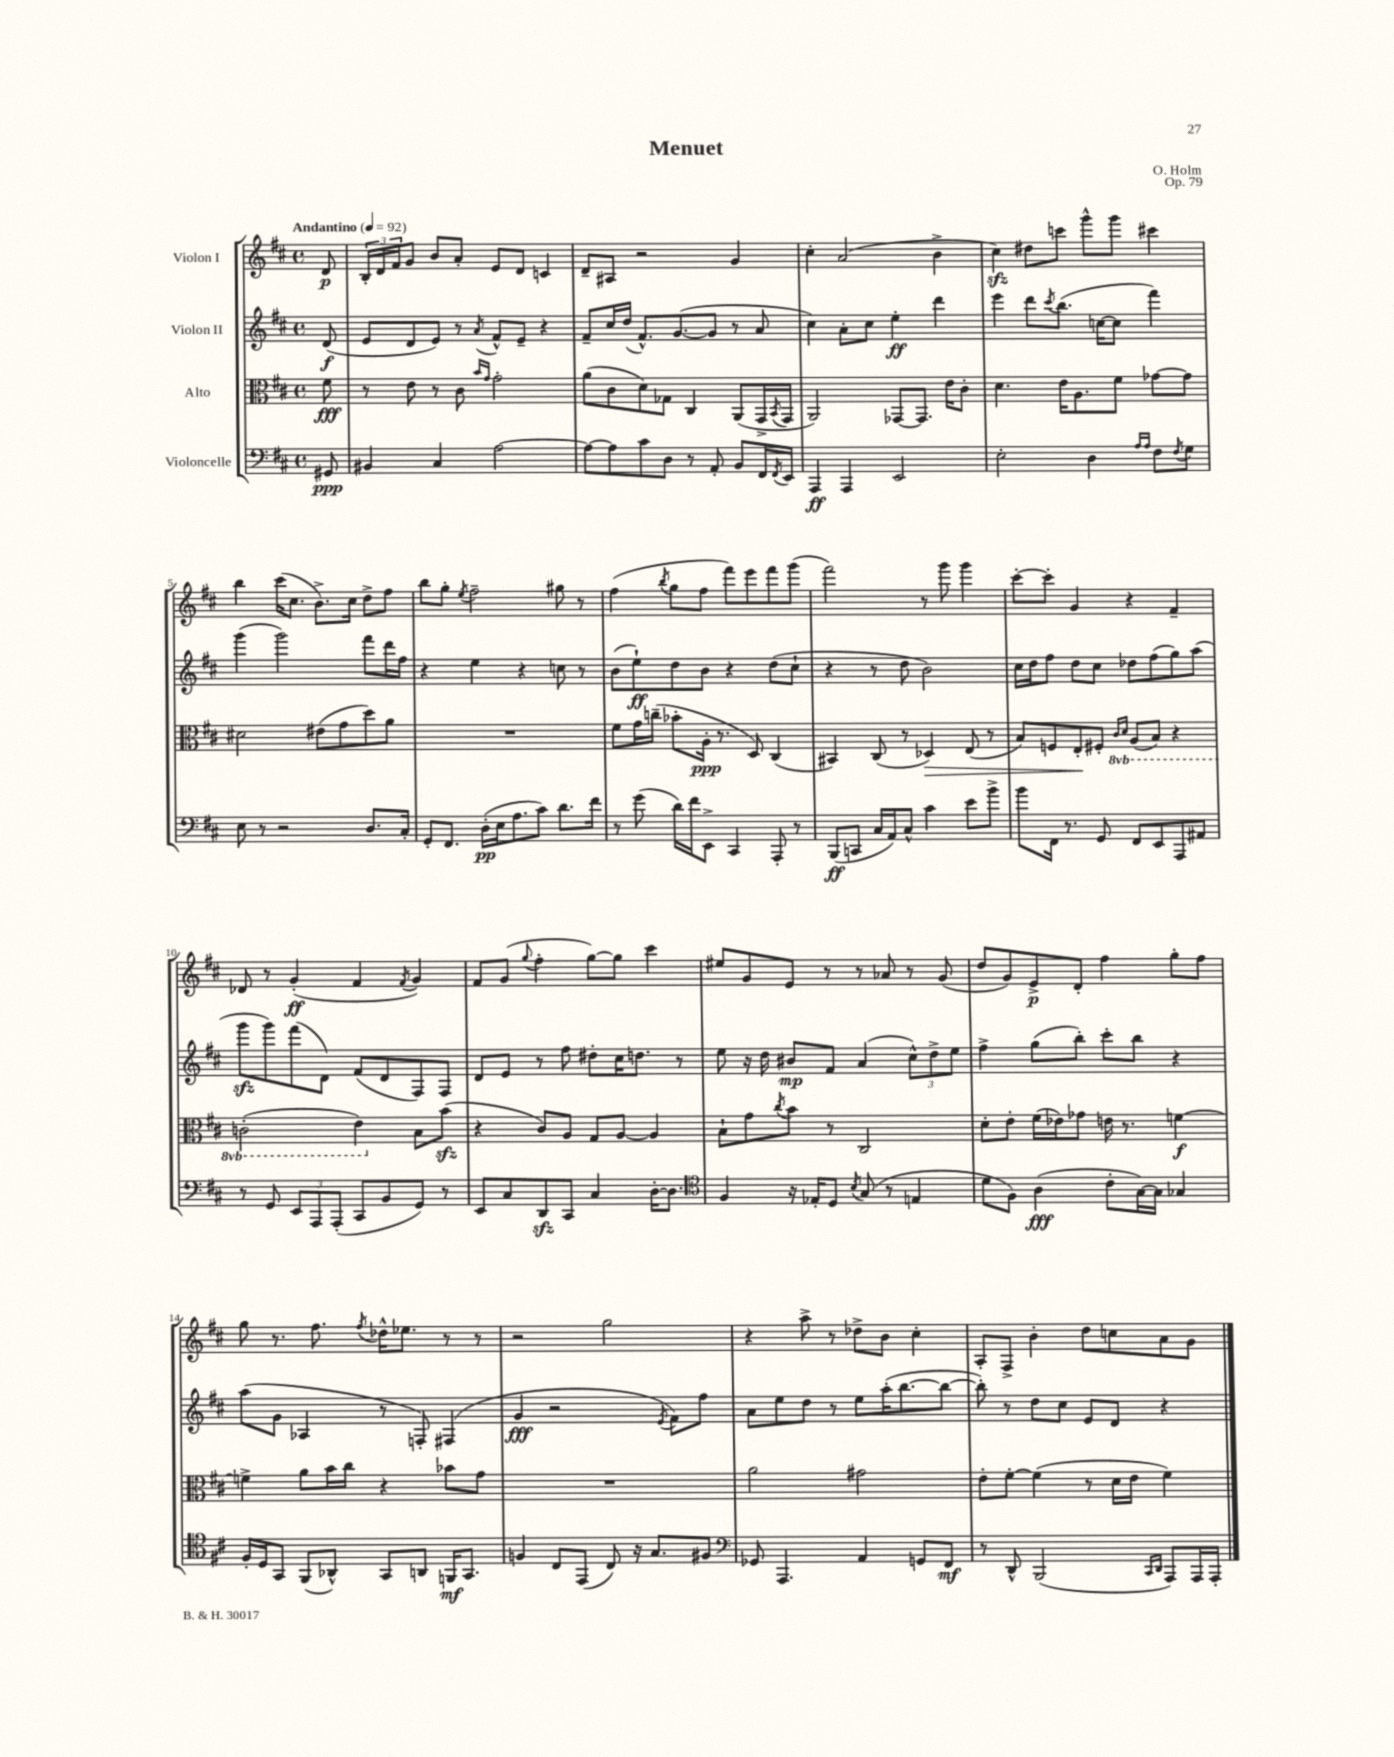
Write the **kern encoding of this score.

**kern	**kern	**kern	**kern
*staff4	*staff3	*staff2	*staff1
*clefF4	*clefC3	*clefG2	*clefG2
*k[f#c#]	*k[f#c#]	*k[f#c#]	*k[f#c#]
*M4/4	*M4/4	*M4/4	*M4/4
*met(c)	*met(c)	*met(c)	*met(c)
*MM92	*MM92	*MM92	*MM92
8GG#	8f#	(8d	8d
=	=	=	=
4BB#	8r	8e	24B'
.	.	.	24d
.	.	.	24f#
.	8e	8d	8g
4C#	8r	8e)	8b
.	8c#	8r	8a'
.	16qqb	.	.
.	16qqg	8qa	.
[2A	2g'	8f#^^	8e
.	.	8e~	8d
.	.	4r	4c
=	=	=	=
8A_	(8a	8f#~	8d~
8A]	8c#	16cc#	8A#
.	.	(16dd	.
8c#	8d)	8.f#^^)	2r
8D	8G-	.	.
.	.	([8.g	.
8r	4C#	.	.
8AA'	.	8g]	.
8BB	(8AA	8r	4g
16FF#	16GG^	8a	.
8qFF#	8qBB	.	.
16EE	16GG	.	.
=	=	=	=
4AAA	2AA)	4cc#)	4cc#'
4AAA	.	8a'	(2a
.	.	8cc#	.
2EE	[8GG-	4ee'	.
.	8.GG-]	.	.
.	.	4ddd	4b^
.	16e	.	.
.	8c#'	.	.
=	=	=	=
2E'	4.d	4eee	4cc#)
.	.	8ddd	8dd#
.	.	8qccc#	.
.	16e	(8.bb	8ccc
.	8.A	.	.
4D	.	.	8ggg^^
.	.	[16cc	.
.	8f#	8cc]	8ggg
16qqA	.	.	.
16qqA	.	.	.
8F#	[8g-	4fff#)	4ccc#
8qF#	.	.	.
8G	8g-]	.	.
=	=	=	=
8E	2d#	(4ggg	4bb
8r	.	.	.
2r	.	2ggg)	(16ccc#
.	.	.	8.cc#
.	(8e#	.	8.b^)
.	8g	.	.
.	.	.	16cc#
8.D	8dd)	8fff#	8dd^
.	8a	16ddd	8ff#
16C#'	.	16ff#	.
=	=	=	=
8GG'	1r	4r	8bb
8.FF#	.	.	8gg'
.	.	.	8qee
.	.	4ee	2ff#~
(16D'	.	.	.
16E	.	.	.
8.A	.	.	.
.	.	4r	.
8c#)	.	.	.
8.d	.	8cc	8gg#
.	.	8r	8r
16f#	.	.	.
=	=	=	=
8r	8f#	(8b	(4ff#
(8g	16g	8ee`)	.
.	(16cc~	.	.
.	.	.	8qbb
16d)	8b-'	8dd	8gg
16f#	.	.	.
8EE^	16A'	8b	8ff#
.	8.r	.	.
4CC#	.	4r	8fff#)
.	8D)	.	8eee
8AAA'	(4C#	(8dd	8fff#
8r	.	8cc#`	(8ggg
=	=	=	=
(8BBB	4BB#)	4r	2fff#)
8CC	.	.	.
16C#	(8C#	8r	.
16AA)	.	.	.
8C#^^	8r	8dd	.
4c#	4D-)	2b)	8r
.	.	.	8ggg
8e	(8E	.	4ggg
8b^	8r	.	.
=	=	=	=
8b	8B)	16cc#	[8ccc#'
.	.	16dd	.
16FF#	8F	8ff#	8ccc#']
8.r	.	.	.
.	8E'	8dd	4g
8GG	8F#'	8cc#	.
.	16qqC#	.	.
.	16qqD	.	.
8FF#	(8AA	8dd-	4r
8EE	8BB)	(8ff#	.
8AAA	4r	8gg)	4f#~
8AA#	.	(8aa	.
=	=	=	=
8r	(2C'	8ggg	8d-
8GG	.	8ggg)	8r
12EE	.	(8fff#	(4g'
12AAA	.	.	.
.	.	8d)	.
(12AAA'	.	.	.
8CC#	4E)	(8f#	4f#
8BB	.	8d	.
.	.	.	8qf#
8GG)	8B	8F#)	4g)
8r	(8b	8F#	.
=	=	=	=
8EE	4r	8d	8f#
8C#	.	8e	(8g
.	.	.	8qqgg
8DD	8c#)	8r	4ff#'
8CC#	8A	8ff#	.
4C#	8G	8dd#'	[8gg)
.	[8A	16cc#	8gg]
.	.	8.dd	.
[16D'	4A]	.	4ccc#
8.D]	.	.	.
.	.	8r	.
=	=	=	=
*clefC4	*	*	*
4F#	8B`	8ee	8ee#
.	8g	16r	8g
.	.	16dd	.
.	8qcc#	.	.
16r	8b	8b#	8e
16E-'	.	.	.
8D	8r	8f#	8r
8qB	.	.	.
(8G	2C#	(4a	8r
8r	.	.	8a-
4E	.	12cc#^^)	8r
.	.	12dd^	.
.	.	.	(8g
.	.	12ee	.
=	=	=	=
8d	8d'	4ff#^	8dd
8F#)	8e'	.	8g)
(4A	(16f#	(8gg	8e^
.	16e-)	.	.
.	8g-	8bb')	8d'
8c#'	16e	8ccc#'	4ff#
.	8.r	.	.
[16G)	.	8bb	.
16G]	.	.	.
4G-	[4f	4r	8gg'
.	.	.	8ff#
=	=	=	=
16F#'	4f^]	(8aa	8gg
16D	.	.	.
8GG	.	8g	8.r
(8FF#	8a	4A-	.
.	.	.	8.ff#
8AA-^^)	16b	.	.
.	16cc#	.	.
.	.	.	8qff#
8GG	4r	8r	16dd-^^
.	.	.	8.ee-
8AA	.	8F')	.
16FF	8b-	(4F#	8r
8.GG	.	.	.
.	8g	.	8r
=	=	=	=
4F	1r	4g	2r
8C#	.	2r	.
(8EE	.	.	.
8C#)	.	.	2gg
16r	.	.	.
8.G	.	.	.
.	.	8qe	.
.	.	8f#)	.
8F#	.	8ff#	.
=	=	=	=
*clefF4	*	*	*
8GG-	2a	8a	4r
4.AAA	.	8ee	.
.	.	8dd	8aa^
.	.	8r	8r
4AA	2g#	8ee	8dd-^
.	.	(16aa'	8b
.	.	[8.bb	.
8GG	.	.	4cc#'
8FF#	.	8bb_	.
=	=	=	=
8r	8e'	8bb'])	8A'
8DD^^	[8f#'	8r	8F#^
(2BBB	(4f#]	8dd	4b'
.	.	8cc#	.
.	8r	8e	8dd
.	16d	8d	8cc
.	16e	.	.
16qqCC#	.	.	.
16qqDD	.	.	.
8AAA)	4f#)	4r	8a
16AAA	.	.	8g
16AAA'	.	.	.
==	==	==	==
*-	*-	*-	*-
